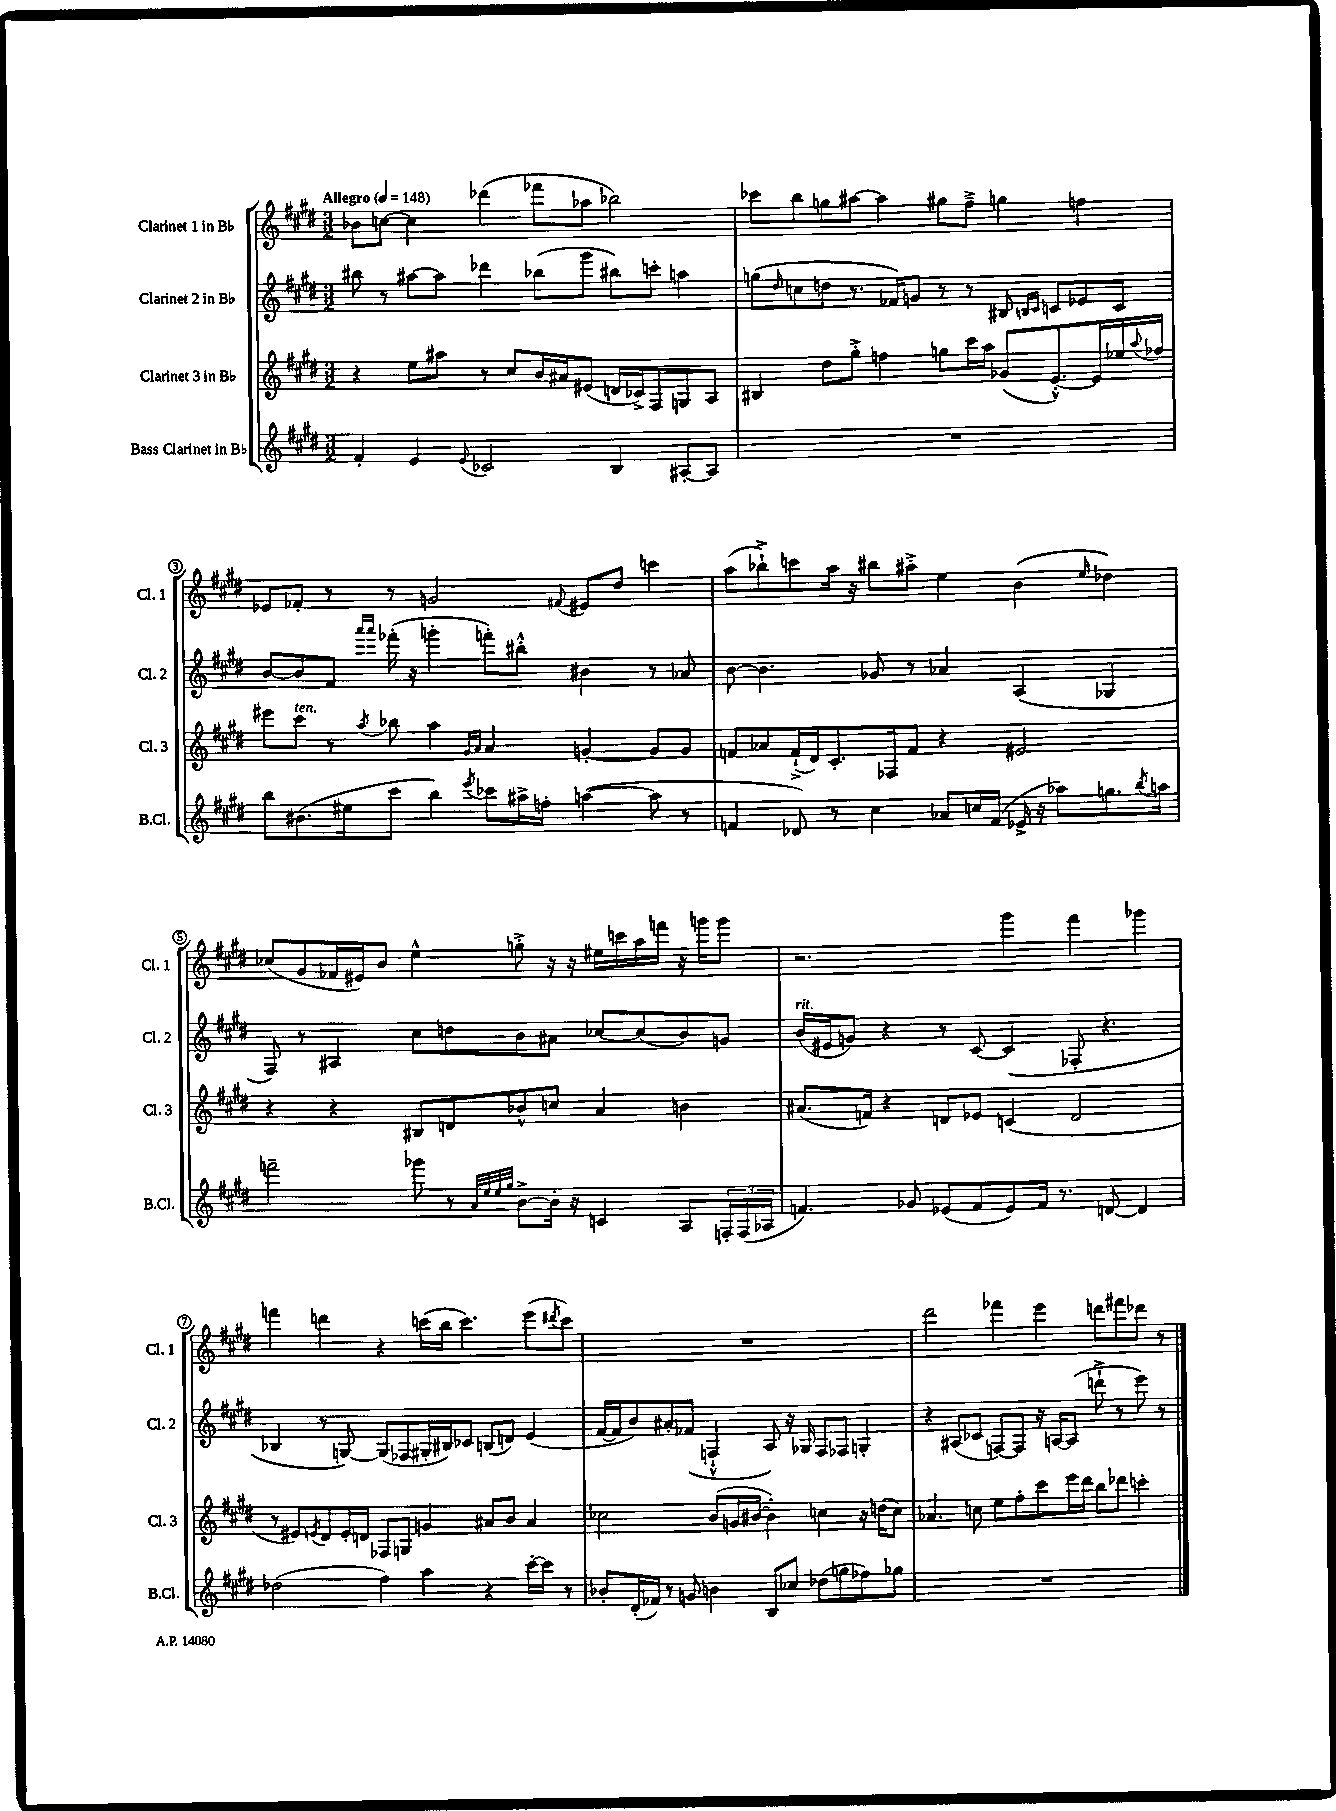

**kern	**kern	**kern	**kern
*staff4	*staff3	*staff2	*staff1
*clefG2	*clefG2	*clefG2	*clefG2
*k[f#c#g#d#]	*k[f#c#g#d#]	*k[f#c#g#d#]	*k[f#c#g#d#]
*M3/2	*M3/2	*M3/2	*M3/2
*MM148	*MM148	*MM148	*MM148
4f#'	4r	8bb#	8b-
.	.	8r	[8cc
4e	8ee	[8aa#	4cc]
.	8aa#	8aa#]	.
8qqe	.	.	.
2c-	8r	4ddd-	(4ddd-
.	8cc#	.	.
.	16b	(8bb-	8fff-
.	16a#	.	.
.	(8e#	8ggg#	8aa-
4B	16d	8bb#)	2bb-)
.	16c-^)	.	.
.	8F#	8ccc'	.
[8A#'	8G	4aa	.
8A#]	8A	.	.
=	=	=	=
1.r	4B#	(8gg	8ccc-
.	.	16qqdd#	.
.	.	8cc	8bb
.	8dd#	8dd	8gg
.	8gg#'^	8.r	[8aa#
.	4ff	.	4aa#]
.	.	16f-)	.
.	.	8g	.
.	8gg	8r	8gg#
.	16ccc#	8r	8ff#~^
.	16aa	.	.
.	(8g-	8B#	4gg
.	.	16qqB	.
.	.	16qqc#	.
.	[8.e'^^)	8c	.
.	.	8e-	4ff
.	16e]	.	.
.	16ee-	8c	.
.	8qqaa	.	.
.	16ff-	.	.
=	=	=	=
8bb	8eee#	[8b	8e-
(8.b#	8ccc#	8b]	8f-'
.	8r	8f#	8r
16ee#	.	.	.
.	.	16qqaaa	.
.	8qaa	16qqaaa	.
8ccc#	8bb-	(16fff-'	8r
.	.	16r	.
4bb)	4aa	4ggg'	2g
.	16qqg#	.	.
8qeee	16qqa	.	.
8ccc-	4a	8fff')	.
16aa#^	.	8bb#'^^	.
16ff'	.	.	.
.	.	.	8qqf#
([4aa	[4g'	4b#	8e#
.	.	.	8dd#
8aa]	8g]	8r	4ccc
8r	8g	8a-	.
=	=	=	=
4f	8f	[8b	(8aa
.	8a-	4.b]	8bb-`^)
8d-)	(16f`^	.	8ccc
.	16d#)	.	.
8r	8.c#'	.	16aa
.	.	.	16r
4cc#	.	8g-	8bb#
.	16F-	.	.
.	8f	8r	8aa#'^
8a-	4r	4a-	4ee
16cc	.	.	.
(16f	.	.	.
16e-^	2e#	(4A	(4b
16r	.	.	.
8aa-)	.	.	.
.	.	.	16qqee
8.gg	.	4G-	4dd-)
8qbb	.	.	.
16aa	.	.	.
=	=	=	=
2fff~	4r	8F#)	(8cc-
.	.	8r	8g#
.	4r	4A#	16f-
.	.	.	16e#)
.	.	.	8b
8ggg-	8B#	8cc#	4ee^^
8r	8d	8dd	.
32qqa	.	.	.
32qqee	.	.	.
32qqee	.	.	.
32qqgg#	.	.	.
[8b^	8b-^^	8b	8gg'^
16b']	8cc	8a#	16r
16r	.	.	16r
4c	4a	[8cc-	16ee#
.	.	.	16ccc
.	.	(8cc-]	16aa
.	.	.	16fff
8A	4b	8b)	16r
.	.	.	16ggg
24F'	.	8g	8ggg
(24F	.	.	.
24A-	.	.	.
=	=	=	=
4.f)	(8.a#	(16b	2.r
.	.	16e#	.
.	.	8g)	.
.	16f)	.	.
.	4r	4r	.
8g-	.	.	.
(8e-	8d	8r	.
8f	8e-	[8c#	.
8e-)	(4c	(4c#]	4ggg#
16f	.	.	.
8.r	.	.	.
.	2d	8F-'	4fff#
[8d	.	4.r	.
4d]	.	.	4ggg-
=	=	=	=
(2dd-	8r	4B-	4fff
.	8e#)	.	.
.	8qe	.	.
.	8d#	8r	4ddd
.	16e'	[8G)	.
.	16d	.	.
4ff#)	8F-	(8G]	4r
.	8G	8F-	.
4aa	4g	16G#'	(16ccc
.	.	16B#)	16bb
.	.	8c-	4.ccc)
4r	8a#	(8B	.
.	8b	8d)	.
[16ccc#'	4a#	(4e	(8eee
16ccc#]	.	.	.
.	.	.	8qddd#
8r	.	.	8ccc)
=	=	=	=
8b-'	2cc-	[16f#	1.r
.	.	16f#]	.
(16d#'	.	8b)	.
16f-)	.	.	.
8r	.	8a#'	.
8g	.	(8f-	.
4b	(8b	4F`^^	.
.	16g	.	.
.	[16b#	.	.
8B	4b#'])	8A)	.
8cc-	.	16r	.
.	.	16G-	.
(8dd-	4cc	8F	.
8gg	.	8F-	.
8ff-)	16r	4G'	.
.	(16dd	.	.
8gg-	8cc)	.	.
=	=	=	=
1.r	4.a-	4r	2ddd#
.	.	(8A#	.
.	8cc	8c-	.
.	8ee	[8F)	4fff-
.	8ff#'	8F]	.
.	8ccc#	16r	4eee
.	.	[16A	.
.	16eee	(8A]	.
.	16ddd#	.	.
.	8bb	8ddd`^	8ddd
.	8ddd-	8r	8fff#
.	4ccc'	8eee)	8ddd-
.	.	8r	8r
==	==	==	==
*-	*-	*-	*-
